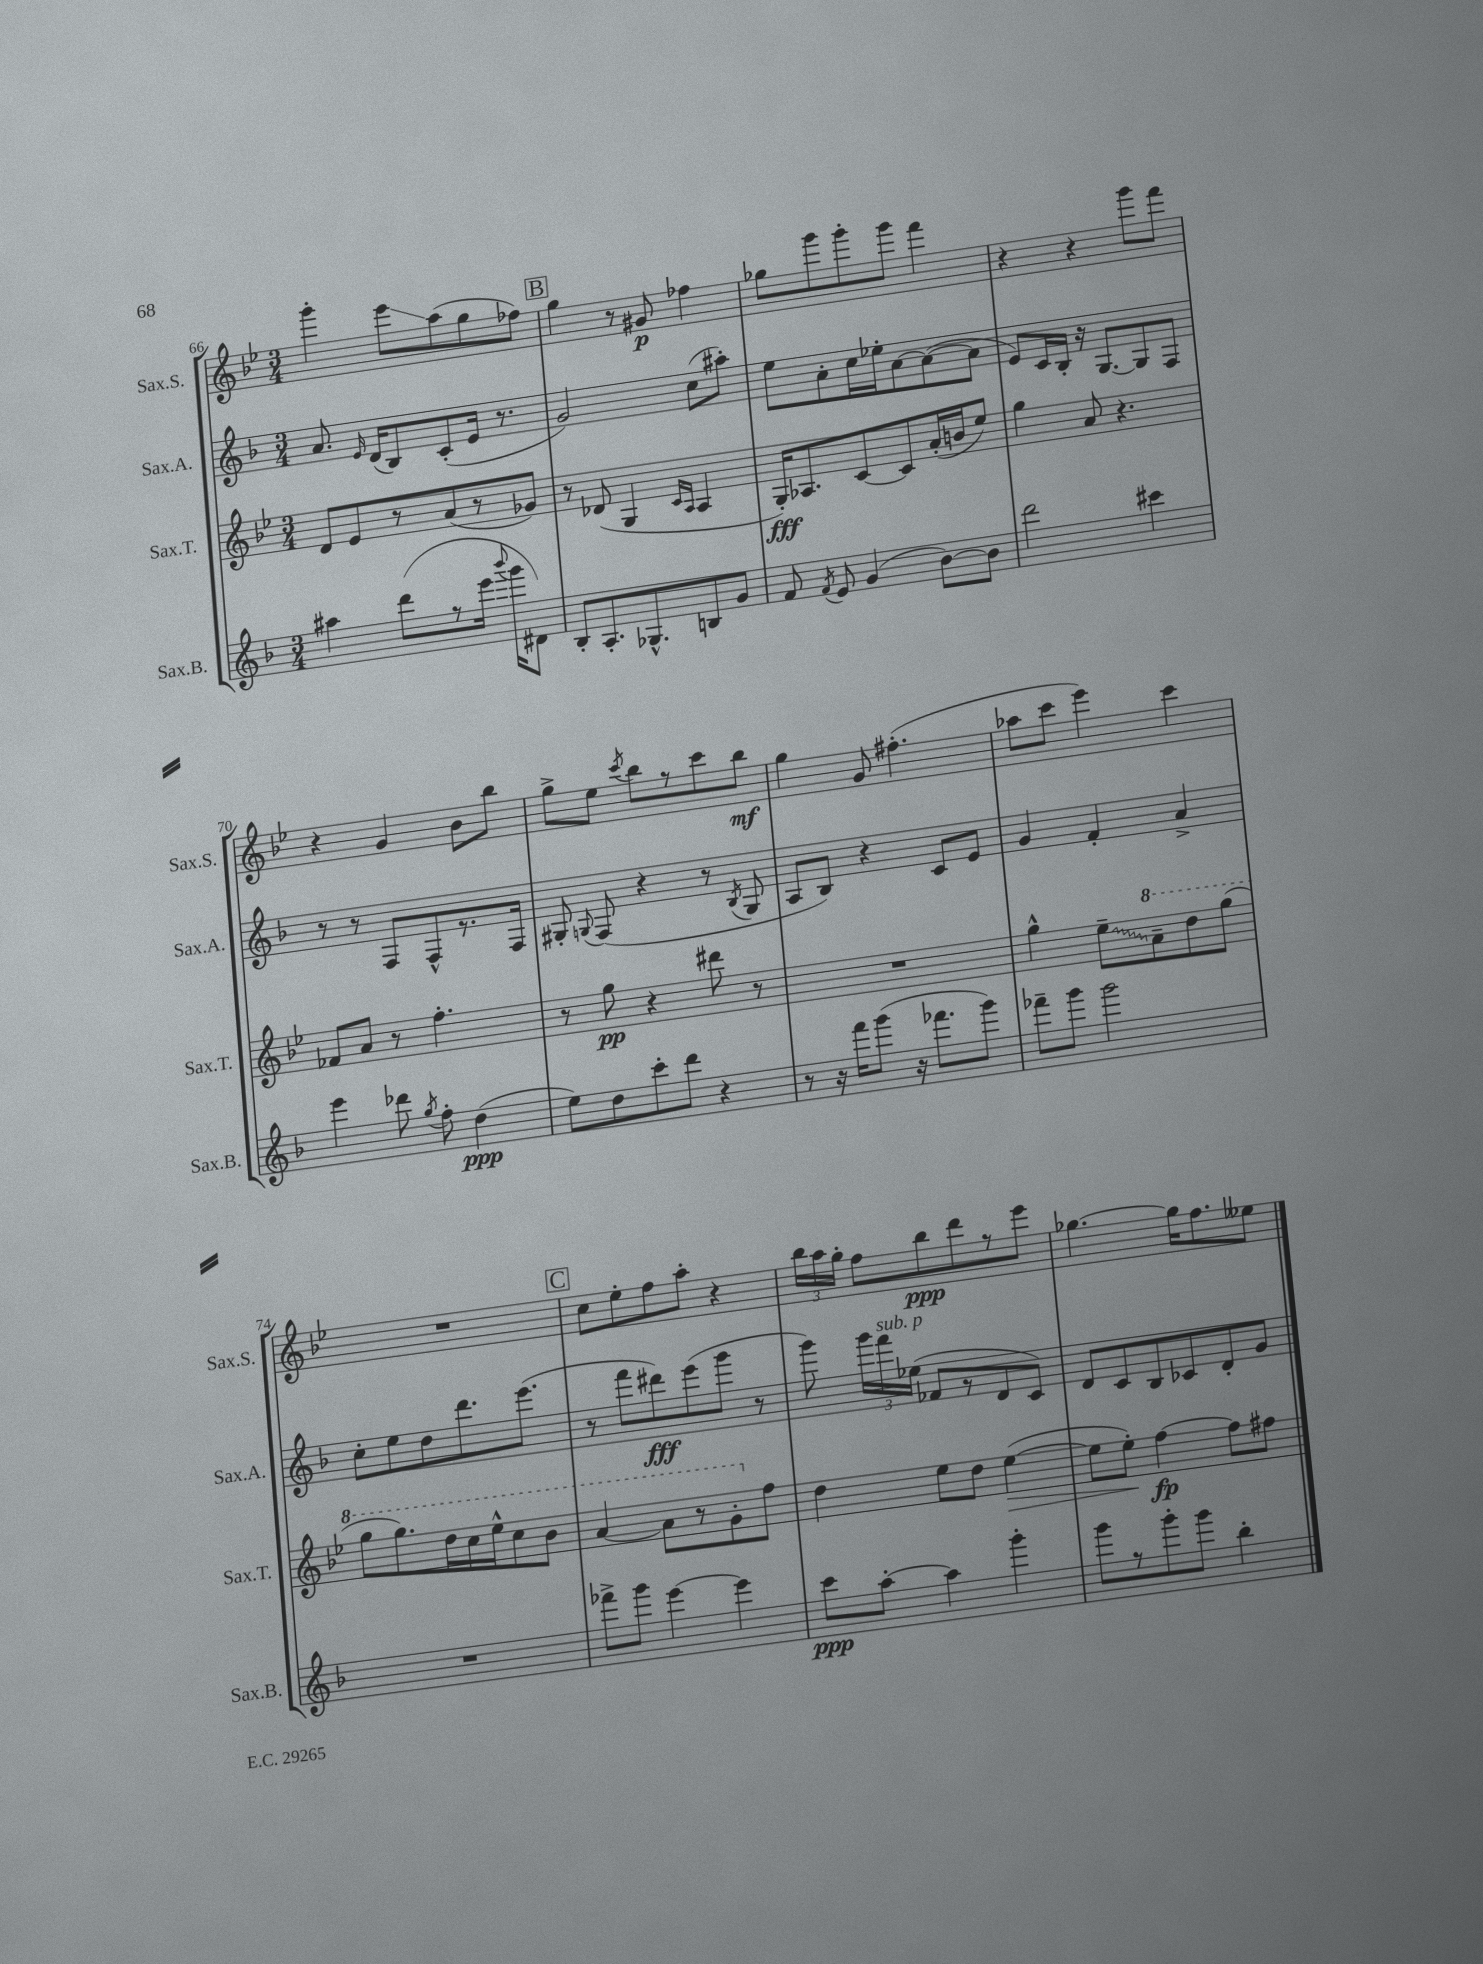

**kern	**kern	**kern	**kern
*staff4	*staff3	*staff2	*staff1
*clefG2	*clefG2	*clefG2	*clefG2
*k[b-]	*k[b-e-]	*k[b-]	*k[b-e-]
*M3/4	*M3/4	*M3/4	*M3/4
4aa#	8d	8.a	4ggg'
.	8e-	.	.
.	.	16qqe	.
.	.	(16d	.
(8ddd	8r	8B-)	8eee-
8r	(8a	(8c'	(8aa
16eee	8r	16e	8gg
8qqbbb-	.	.	.
16ggg	.	8.r	.
8d#)	8g-)	.	8ff-)
=	=	=	=
8B-'	8r	2g)	4gg
8.A'	(8d-	.	.
.	4G	.	8r
8.G-^^	.	.	.
.	.	.	8g#
.	16qqc	.	.
.	16qqA	.	.
8B	4A	(8cc	4ff-
8g	.	8aa#')	.
=	=	=	=
8f	16G')	8ee	8gg-
.	8.A-	.	.
8qf	.	.	.
8e	.	8a'	8ggg
(4g	[8c	16cc	8ggg'
.	.	16ee-'	.
.	8c]	[8a	8ggg
[8b-)	(16a'	(8a_	4fff
.	16b	.	.
8b-]	8ee-)	8a]	.
=	=	=	=
2ddd	4gg	8e)	4r
.	.	16c	.
.	.	16B-'	.
.	8a	16r	4r
.	.	[8.G	.
.	4.r	.	.
4ccc#	.	8G]	8ggg
.	.	8F	8fff
=	=	=	=
4eee	8f-	8r	4r
.	8a	8r	.
8ddd-	8r	8F	4g
8qgg	.	.	.
8ff'	4.ff'	8F^^	.
(4dd	.	8.r	8b-
.	.	.	8bb-
.	.	16F	.
=	=	=	=
8ee)	8r	8G#'	8gg^
.	.	8qqG	.
8dd	8gg	(8F	8ee-
.	.	.	8qccc
8ccc'	4r	4r	8bb-
8ddd	.	.	8r
4r	8ddd#	8r	8ccc
.	.	8qB-	.
.	8r	8G	8bb-
=	=	=	=
8r	2.r	8A	4gg
16r	.	8B-)	.
16fff	.	.	.
(8ggg	.	4r	8g
16r	.	.	(4.ff#'
8.fff-	.	.	.
.	.	8c	.
8ggg)	.	8e	.
=	=	=	=
8fff-~	4gg^^	4g	8aa-
8ggg	.	.	8ccc
2ggg	8ee-~	4f'	4eee-)
.	8aa~	.	.
.	8ddd	4a^	4ccc
.	(8ggg	.	.
=	=	=	=
2.r	8ggg	8cc'	2.r
.	8.ggg)	8ee	.
.	.	8dd	.
.	16ddd	.	.
.	16ccc	8.ddd	.
.	16eee-^^	.	.
.	8ccc	.	.
.	.	(8.eee	.
.	8bb-	.	.
=	=	=	=
8fff-^	[4aa	8r	8cc
8ggg	.	8fff	8ee-'
[4eee	8aa]	8ddd#)	8ff
.	8r	(8eee	8aa'
4eee]	8gg'	8ggg	4r
.	8ff	8r	.
=	=	=	=
8ccc	4dd	8ggg)	24bb-
.	.	.	24aa
.	.	.	24gg'
[8aa'	.	24ggg	8ff
.	.	24fff	.
.	.	(24ee-	.
4aa]	8ee-	8f-	8bb-
.	8dd	8r	8ddd
4ggg'	([4ee-	8d	8r
.	.	8c)	8eee-
=	=	=	=
8ggg	8ee-]	8d	[4.gg-
8r	8ee-')	8c	.
8ggg'	[4ff	8B-	.
8ggg	.	8c-	16gg-]
.	.	.	8.ff
4bb-'	8ff]	8d'	.
.	8ff#	8g	8ee--
==	==	==	==
*-	*-	*-	*-
